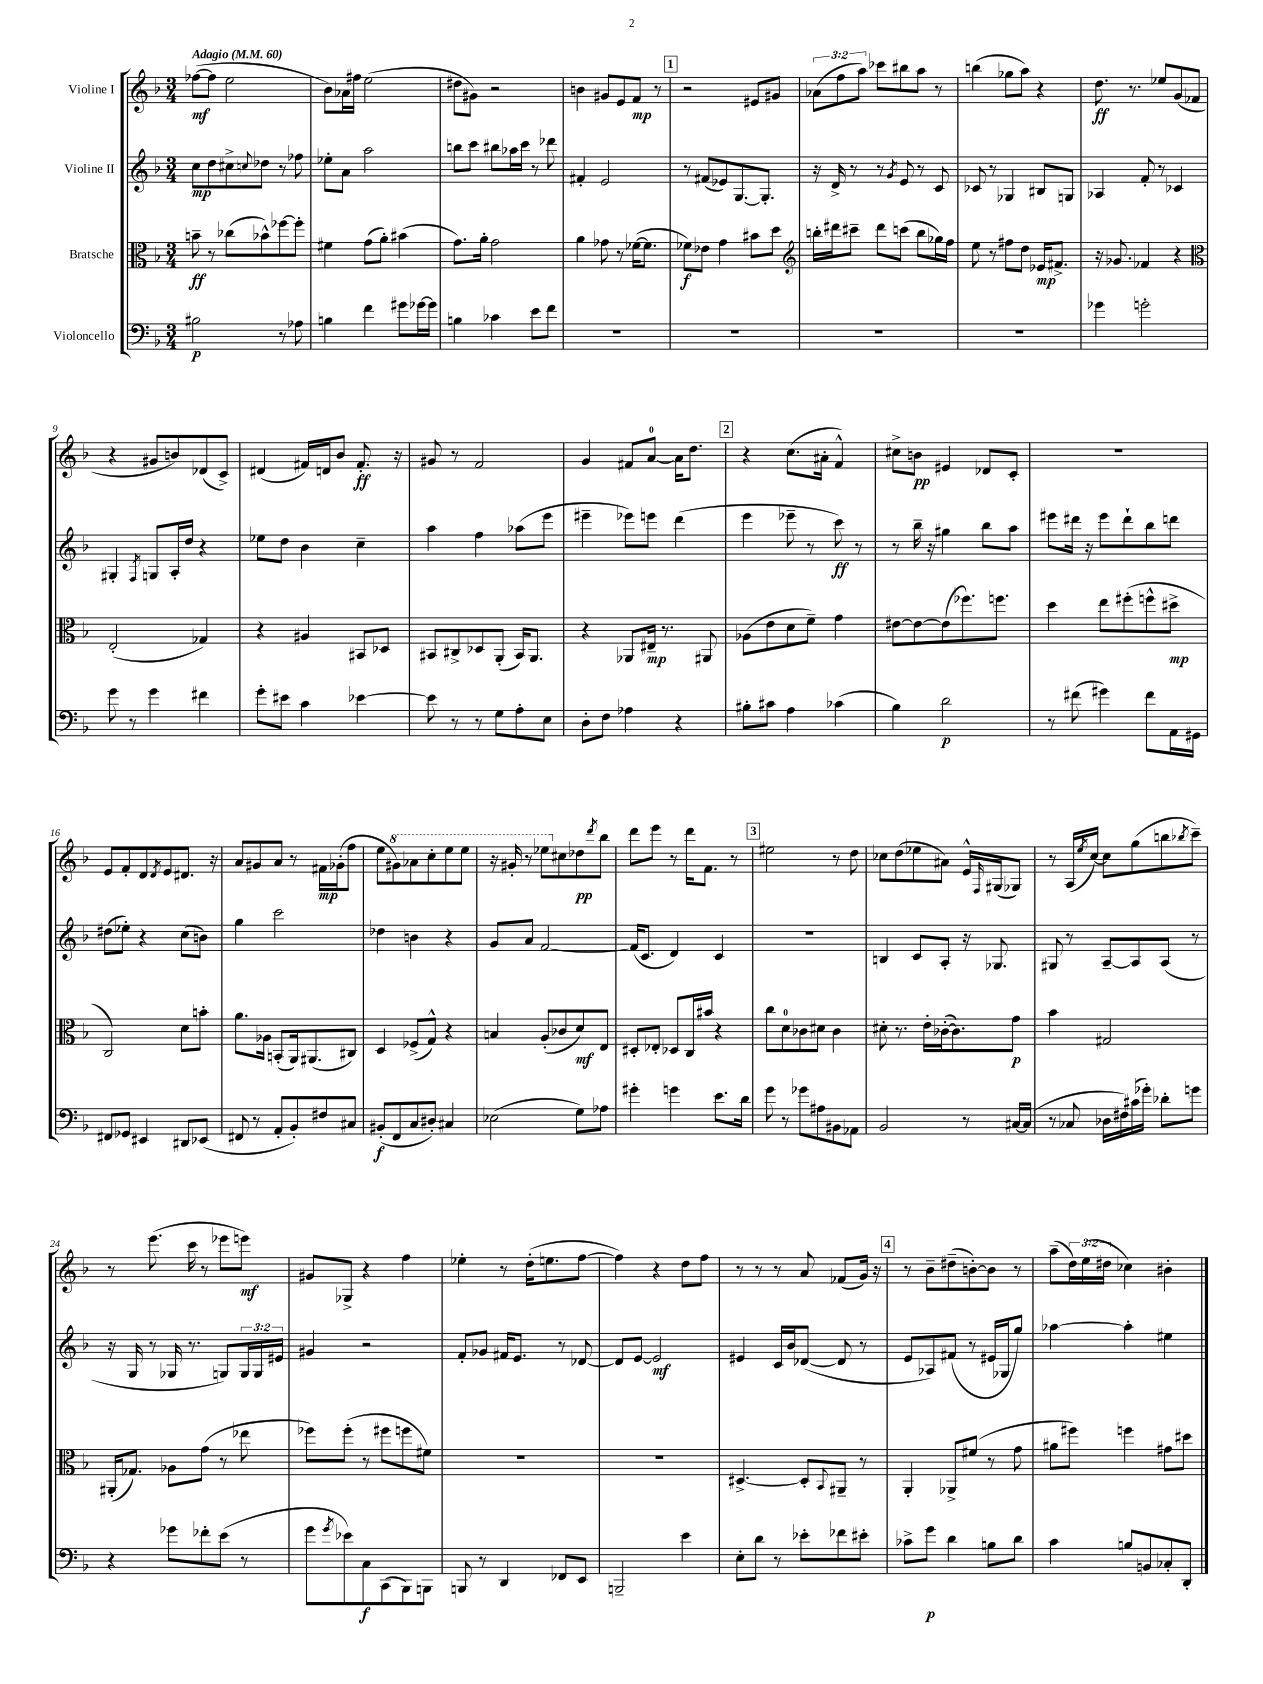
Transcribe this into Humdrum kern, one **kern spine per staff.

**kern	**dynam	**kern	**dynam	**kern	**dynam	**kern	**dynam
*part4	*part4	*part3	*part3	*part2	*part2	*part1	*part1
*staff4	*staff4	*staff3	*staff3	*staff2	*staff2	*staff1	*staff1
*I"Violoncello	*	*I"Bratsche	*	*I"Violine II	*	*I"Violine I	*
*clefF4	*	*clefC3	*	*clefG2	*	*clefG2	*
*k[b-]	*	*k[b-]	*	*k[b-]	*	*k[b-]	*
*M3/4	*	*M3/4	*	*M3/4	*	*M3/4	*
*MM60	*	*MM60	*	*MM60	*	*MM60	*
=1	=1	=1	=1	=1	=1	=1	=1
!	!	!	!	!	!	!LO:TX:a:B:t=Adagio	!
2B#X\	p	8bn~\	ff	8cc\L	mp	([8ff-X\L	mf
.	.	8r	.	8dd\	.	8ff-\J]	.
.	.	(8cc-X\L	.	8cc#X^\	.	2ee\	.
.	.	.	.	8qqccn/	.	.	.
.	.	8b-X^^\)	.	8dd-X\J	.	.	.
8r	.	[8ff-X\	.	8r	.	.	.
8A-X\	.	8ff-'\J]	.	8ff-X\	.	.	.
=2	=2	=2	=2	=2	=2	=2	=2
4Bn\	.	4f#X\	.	8ee-X'\L	.	8b-\L)	.
.	.	.	.	8a\J	.	16a-X\L	.
.	.	.	.	.	.	16ff#X\JJ	.
4f\	.	(8g\L	.	2aa\	.	(2ee\	.
.	.	8a'\J)	.	.	.	.	.
8g#X\L	.	(4b#X\	.	.	.	.	.
[16g-X\L	.	.	.	.	.	.	.
16g-\JJ]	.	.	.	.	.	.	.
=3	=3	=3	=3	=3	=3	=3	=3
4Bn\	.	8.g\L)	.	8bbn\L	.	8dd#X\L	.
.	.	.	.	8ccc\J	.	8g#X\J)	.
.	.	16a'\Jk	.	.	.	.	.
4c-X\	.	2g\	.	8bb#X\L	.	2r	.
.	.	.	.	16aa-X\L	.	.	.
.	.	.	.	16ccc\JJ	.	.	.
8e\L	.	.	.	8r	.	.	.
8f\J	.	.	.	8ddd-X\	.	.	.
=4	=4	=4	=4	=4	=4	=4	=4
2.r	.	4a\	.	4f#X'/	.	4bn\	.
.	.	8g-X\	.	2e/	.	8g#X/L	.
.	.	8r	.	.	.	8e/	.
.	.	([16f-X\KL	.	.	.	8f/J	mp
.	.	8.f-\J]	.	.	.	.	.
.	.	.	.	.	.	8r	.
!!LO:REH:place=s1:t=1
=5	=5	=5	=5	=5	=5	=5	=5
2.r	.	8f-X\L)	f	8r	.	2r	.
.	.	8e-X\J	.	(8f#X/L	.	.	.
.	.	4g\	.	8e-X/)	.	.	.
.	.	.	.	[8.G/	.	.	.
.	.	8b#X\L	.	.	.	8e#X/L	.
.	.	.	.	8.G'/J]	.	.	.
.	.	8dd\J	.	.	.	8g#X/J	.
=6	=6	=6	=6	=6	=6	=6	=6
*	*	*clefG2	*	*	*	*	*
2.r	.	16bbn'\LL	.	16r	.	(12a-X\L	.
.	.	16ddd#X\J	.	16d^/	.	.	.
.	.	.	.	.	.	12ff\	.
.	.	8ccc#X~\J	.	8r	.	.	.
.	.	.	.	.	.	12aa\J)	.
.	.	8ddd#\L	.	8r	.	8ccc-X\L	.
.	.	.	.	8qg/	.	.	.
.	.	(8cccn\J	.	8e/	.	8bb#X\	.
.	.	8bb\L	.	8r	.	8aa\J	.
.	.	16gg-X\L)	.	8c/	.	8r	.
.	.	16ff\JJ	.	.	.	.	.
=7	=7	=7	=7	=7	=7	=7	=7
2.r	.	8ee\	.	8c-X/	.	(4bbn\	.
.	.	8r	.	8r	.	.	.
.	.	8ff#X\L	.	4G-X/	.	8gg-X\L	.
.	.	8dd\J	.	.	.	8aa\J)	.
.	.	16e-X/KL	mp	8B#X/L	.	4r	.
.	.	8.f#X^/J	.	.	.	.	.
.	.	.	.	8Gn/J	.	.	.
=8	=8	=8	=8	=8	=8	=8	=8
4g-X\	.	16r	.	4A-X/	.	8.dd\	ff
.	.	8.g-X/	.	.	.	.	.
.	.	.	.	.	.	8.r	.
2gn'\	.	4f-X/	.	8f'/	.	.	.
.	.	.	.	8r	.	8ee-X/L	.
.	.	4r	.	4c-X/	.	(8g/	.
.	.	.	.	.	.	8f-X/J	.
!!LO:LB:g=z
=9	=9	=9	=9	=9	=9	=9	=9
*	*	*clefC3	*	*	*	*	*
8g\	.	(2E'/	.	4G#X'/	.	4r	.
8r	.	.	.	.	.	.	.
.	.	.	.	8qF/	.	.	.
4g\	.	.	.	8Gn/L	.	8g#X/L	.
.	.	.	.	16A'/L	.	8bn/)	.
.	.	.	.	16dd/JJ	.	.	.
4f#X\	.	4G-X/)	.	4r	.	(8d-X/	.
.	.	.	.	.	.	8c^/J)	.
=10	=10	=10	=10	=10	=10	=10	=10
8g'\L	.	4r	.	8ee-X\L	.	(4d#X/	.
8e#X\J	.	.	.	8dd\J	.	.	.
4c\	.	4A#X/	.	4b-\	.	16f#X/LL)	.
.	.	.	.	.	.	16dn/J	.
.	.	.	.	.	.	8b-/J	.
[4e-X\	.	8BB#X/L	.	4cc~\	.	8.f#'/	ff
.	.	8D-X/J	.	.	.	.	.
.	.	.	.	.	.	16r	.
=11	=11	=11	=11	=11	=11	=11	=11
8e-\]	.	8BB#X/L	.	4aa\	.	8g#X/	.
8r	.	8C#X^/	.	.	.	8r	.
8r	.	8D-X/	.	4ff\	.	2f/	.
8G\L	.	(8AA'/J	.	.	.	.	.
8A'\	.	16BB#/KL)	.	(8aa-X\L	.	.	.
.	.	8.AA/J	.	.	.	.	.
8E\J	.	.	.	8eee\J	.	.	.
=12	=12	=12	=12	=12	=12	=12	=12
8D'\L	.	4r	.	4eee#X~\	.	4g/	.
8F\J	.	.	.	.	.	.	.
4A-X\	.	8AA-X/L	.	8eee-X\L)	.	8f#X/L	.
.	.	16E#X~/Jk	mp	8eeen\J	.	[8a/J	.
.	.	8.r	.	.	.	.	.
4r	.	.	.	(4ddd\	.	16a\KL]	.
.	.	.	.	.	.	8.dd\J	.
.	.	8AA#X/	.	.	.	.	.
!!LO:REH:place=s1:t=2
=13	=13	=13	=13	=13	=13	=13	=13
8B#X'\L	.	(8A-X\L	.	4eee\	.	4r	.
8c#X\J	.	8e\	.	.	.	.	.
4A\	.	8d\	.	8eee-X~\	.	(8.cc\L	.
.	.	8f~\J)	.	8r	.	.	.
.	.	.	.	.	.	16a#X'\Jk	.
(4c-X\	.	4g\	.	8ccc\)	ff	4f^^/)	.
.	.	.	.	8r	.	.	.
=14	=14	=14	=14	=14	=14	=14	=14
4B-\)	.	[8e#X\L	.	8r	.	8cc#X^\L	.
.	.	8e#\_	.	16bb-~\	.	8bn\J	pp
.	.	.	.	16r	.	.	.
2d\	p	(8e#\]	.	4gg#X\	.	4e#X/	.
.	.	8.ff-X\)	.	.	.	.	.
.	.	.	.	8bb-\L	.	8d-X/L	.
.	.	8.ffn\J	.	.	.	.	.
.	.	.	.	8aa\J	.	8c'/J	.
=15	=15	=15	=15	=15	=15	=15	=15
8r	.	4dd\	.	8eee#X\L	.	2.r	.
(8f#X\	.	.	.	16ddd#X\Jk	.	.	.
.	.	.	.	16r	.	.	.
4g#X\)	.	8ee\L	.	8eee#\L	.	.	.
.	.	(8ff#X'\	.	8ddd#`\	.	.	.
8f#\L	.	8ffn^^\	.	8bb-\	.	.	.
16AA\L	.	8dd#X^\J	mp	8dddn\J	.	.	.
16GG#X\JJ	.	.	.	.	.	.	.
!!LO:LB:g=z
=16	=16	=16	=16	=16	=16	=16	=16
8FF#X/L	.	2C/)	.	(8dd#X\L	.	8e/L	.
8GG-X/J	.	.	.	8ee-X'\J)	.	8f'/	.
4EE#X/	.	.	.	4r	.	8d/	.
.	.	.	.	.	.	8qd/	.
.	.	.	.	.	.	8e/	.
8DD#X/L	.	8d\L	.	(8cc\L	.	8.d#X/J	.
(8EE-X/J	.	8bn'\J	.	8bn\J)	.	.	.
.	.	.	.	.	.	16r	.
=17	=17	=17	=17	=17	=17	=17	=17
8FF#X/	.	8.a\L	.	4gg\	.	8a/L	.
8r	.	.	.	.	.	8g#X/	.
.	.	16A-X\Jk	.	.	.	.	.
8AA'/L	.	(8BBn'/L	.	2ccc\	.	8a/J	.
8BB-'/)	.	16AA/k)	.	.	.	8r	.
.	.	(8.AA#X/	.	.	.	.	.
8F#X/	.	.	.	.	.	16f#X\LL	mp
.	.	.	.	.	.	(16g-X'\J	.
8C#X/J	.	8C#X/J)	.	.	.	8ff\J	.
=18	=18	=18	=18	=18	=18	=18	=18
(8BB#X'/L	f	4D/	.	4dd-X\	.	8ee\L	.
*	*	*	*	*	*	*8va	*
8FF/	.	.	.	.	.	8gg#X\)	.
8C/	.	(8F-X^/L	.	4bn\	.	8aa-X\	.
8D#X'/J)	.	8G^^/J)	.	.	.	8ccc'\	.
4C#X/	.	4r	.	4r	.	8eee\	.
.	.	.	.	.	.	8eee\J	.
=19	=19	=19	=19	=19	=19	=19	=19
(2E-X\	.	4Bn/	.	8g/L	.	16r	.
.	.	.	.	.	.	16gg#X'/	.
.	.	.	.	8a/J	.	8r	.
.	.	(8A'/L	.	[2f/	.	8eee-X\L	.
*	*	*	*	*	*	*X8va	*
.	.	8c-X/	.	.	.	8cc#X\	.
8G\L)	.	8d/)	mf	.	.	8dd-X\	pp
.	.	.	.	.	.	8qddd/	.
8A-X\J	.	8E/J	.	.	.	8bb-\J	.
=20	=20	=20	=20	=20	=20	=20	=20
4g#X'\	.	8D#X'/L	.	(16f/KL]	.	8ddd\L	.
.	.	.	.	8.c/J	.	.	.
.	.	8E-X'/J	.	.	.	8eee\J	.
4gn\	.	8D-X/L	.	4d/)	.	8r	.
.	.	16C/L	.	.	.	16ddd\KL	.
.	.	16b#X/JJ	.	.	.	8.f\J	.
8.e\L	.	4r	.	4c/	.	.	.
.	.	.	.	.	.	8r	.
16d\Jk	.	.	.	.	.	.	.
!!LO:REH:place=s1:t=3
=21	=21	=21	=21	=21	=21	=21	=21
8g\	.	8cc\L	.	2.r	.	2ee#X\	.
8r	.	8d\	.	.	.	.	.
8g-X\L	.	8c-X\	.	.	.	.	.
8A#X\	.	8d#X\J	.	.	.	.	.
8BB#X\	.	4c-\	.	.	.	8r	.
8AA-X\J	.	.	.	.	.	8dd\	.
=22	=22	=22	=22	=22	=22	=22	=22
2BB-/	.	8d#X'\	.	4Bn/	.	8cc-X\L	.
.	.	8.r	.	.	.	(8dd\	.
.	.	.	.	8c/L	.	8ee-X\	.
.	.	16e'\LL	.	.	.	.	.
.	.	([16c-X'\J	.	8A'/J	.	8a#X\J)	.
.	.	8.c-\])	.	.	.	.	.
8r	.	.	.	16r	.	16e^^/LL	.
.	.	.	.	.	.	16qqF/	.
.	.	.	.	8.G-X/	.	(16G#X/J	.
[16C#X/LL	.	8g\J	p	.	.	8G-X/J)	.
(16C#/JJ]	.	.	.	.	.	.	.
=23	=23	=23	=23	=23	=23	=23	=23
8r	.	4b-\	.	8G#X/	.	8r	.
8C-X/	.	.	.	8r	.	(16A/LL	.
.	.	.	.	.	.	8qee/	.
.	.	.	.	.	.	[16cc/JJ)	.
16D-X\LL	.	2G#X/	.	[8A~/L	.	8cc\L]	.
16F#X\)	.	.	.	.	.	.	.
(16c#X\	.	.	.	8A/]	.	(8gg\	.
16g-X'\JJ)	.	.	.	.	.	.	.
8d-X'\L	.	.	.	(8A/J	.	8bbn\	.
.	.	.	.	.	.	8qbb-X/	.
8gn\J	.	.	.	8r	.	8ccc~\J)	.
!!LO:LB:g=z
=24	=24	=24	=24	=24	=24	=24	=24
4r	.	(16AA#X'/KL	.	16r	.	8r	.
.	.	8.G-X/J)	.	16G/	.	.	.
.	.	.	.	8r	.	(8.eee\	.
8g-X\L	.	8A-X\L	.	16G-X/	.	.	.
.	.	.	.	8.r	.	16ccc\	.
8f-X'\	.	(8g\J	.	.	.	8r	.
(8e\J	.	8r	.	8Gn/L)	.	8eee-X\L	.
8r	.	8ee-X\	.	24G/L	.	8eeen\J)	mf
.	.	.	.	24G/	.	.	.
.	.	.	.	24e#X/JJ	.	.	.
=25	=25	=25	=25	=25	=25	=25	=25
8g\L	.	8ff-X\L)	.	4g#X/	.	8g#X/L	.
8qg/	.	.	.	.	.	.	.
8e-X\)	.	(8ff-'\J	.	.	.	8G-X^/J	.
8C\	f	8r	.	2r	.	4r	.
(8CC\	.	8ff#X\L	.	.	.	.	.
8BBB-\)	.	8ffn\	.	.	.	4ff\	.
8BBBn\J	.	8f#X\J)	.	.	.	.	.
=26	=26	=26	=26	=26	=26	=26	=26
8BBBn/	.	2.r	.	8f'/L	.	4ee-X'\	.
8r	.	.	.	8g-X/J	.	.	.
4DD/	.	.	.	16f#X/KL	.	8r	.
.	.	.	.	8.e/J	.	.	.
.	.	.	.	.	.	(16dd'\KL	.
.	.	.	.	.	.	8.een\	.
8FF-X/L	.	.	.	8r	.	.	.
8EE/J	.	.	.	[8d-X/	.	[8ff\J	.
=27	=27	=27	=27	=27	=27	=27	=27
2BBBn~/	.	2.r	.	8d-/L]	.	4ff\])	.
.	.	.	.	[8e/J	.	.	.
.	.	.	.	2e/]	mf	4r	.
4e\	.	.	.	.	.	8dd\L	.
.	.	.	.	.	.	8ff\J	.
=28	=28	=28	=28	=28	=28	=28	=28
8E'\L	.	[4.D#X^/	.	4e#X/	.	8r	.
8d\J	.	.	.	.	.	8r	.
8r	.	.	.	16c/LL	.	8r	.
.	.	.	.	16b-/J	.	.	.
8e-X'\L	.	8D#'/L]	.	([8d-X/J	.	8a/	.
.	.	8qqBB-/	.	.	.	.	.
8f-X\	.	8AA#X~/J	.	8d-/]	.	(8f-X/L	.
8e#X'\J	.	8r	.	8r	.	16g/Jk)	.
.	.	.	.	.	.	16r	.
!!LO:REH:place=s1:t=4
=29	=29	=29	=29	=29	=29	=29	=29
8c-X^\L	.	4AA'/	.	8e/L	.	8r	.
8g\J	p	.	.	8A-X/)	.	8b-~\L	.
4d\	.	8AA-X^/L	.	(8f#X/J	.	(8dd#X~\	.
.	.	(8f#X/J	.	8r	.	[8bn'\)	.
8Bn\L	.	8r	.	16e#X/LL	.	8b\J]	.
.	.	.	.	16G-X/J	.	.	.
8d\J	.	8g\	.	8gg/J)	.	8r	.
=30	=30	=30	=30	=30	=30	=30	=30
4c\	.	8a#X\L	.	[4aa-X\	.	(8aa~\L	.
.	.	8ff#X\J)	.	.	.	24dd\L)	.
.	.	.	.	.	.	(24ee\	.
.	.	.	.	.	.	24dd#X\JJ	.
8Bn/L	.	4ffn\	.	4aa-'\]	.	4cc-X\)	.
8BBn/	.	.	.	.	.	.	.
8C-X'/	.	8g#X\L	.	4ee#X\	.	4b#X'\	.
8DD'/J	.	8dd#X\J	.	.	.	.	.
==	==	==	==	==	==	==	==
*-	*-	*-	*-	*-	*-	*-	*-
